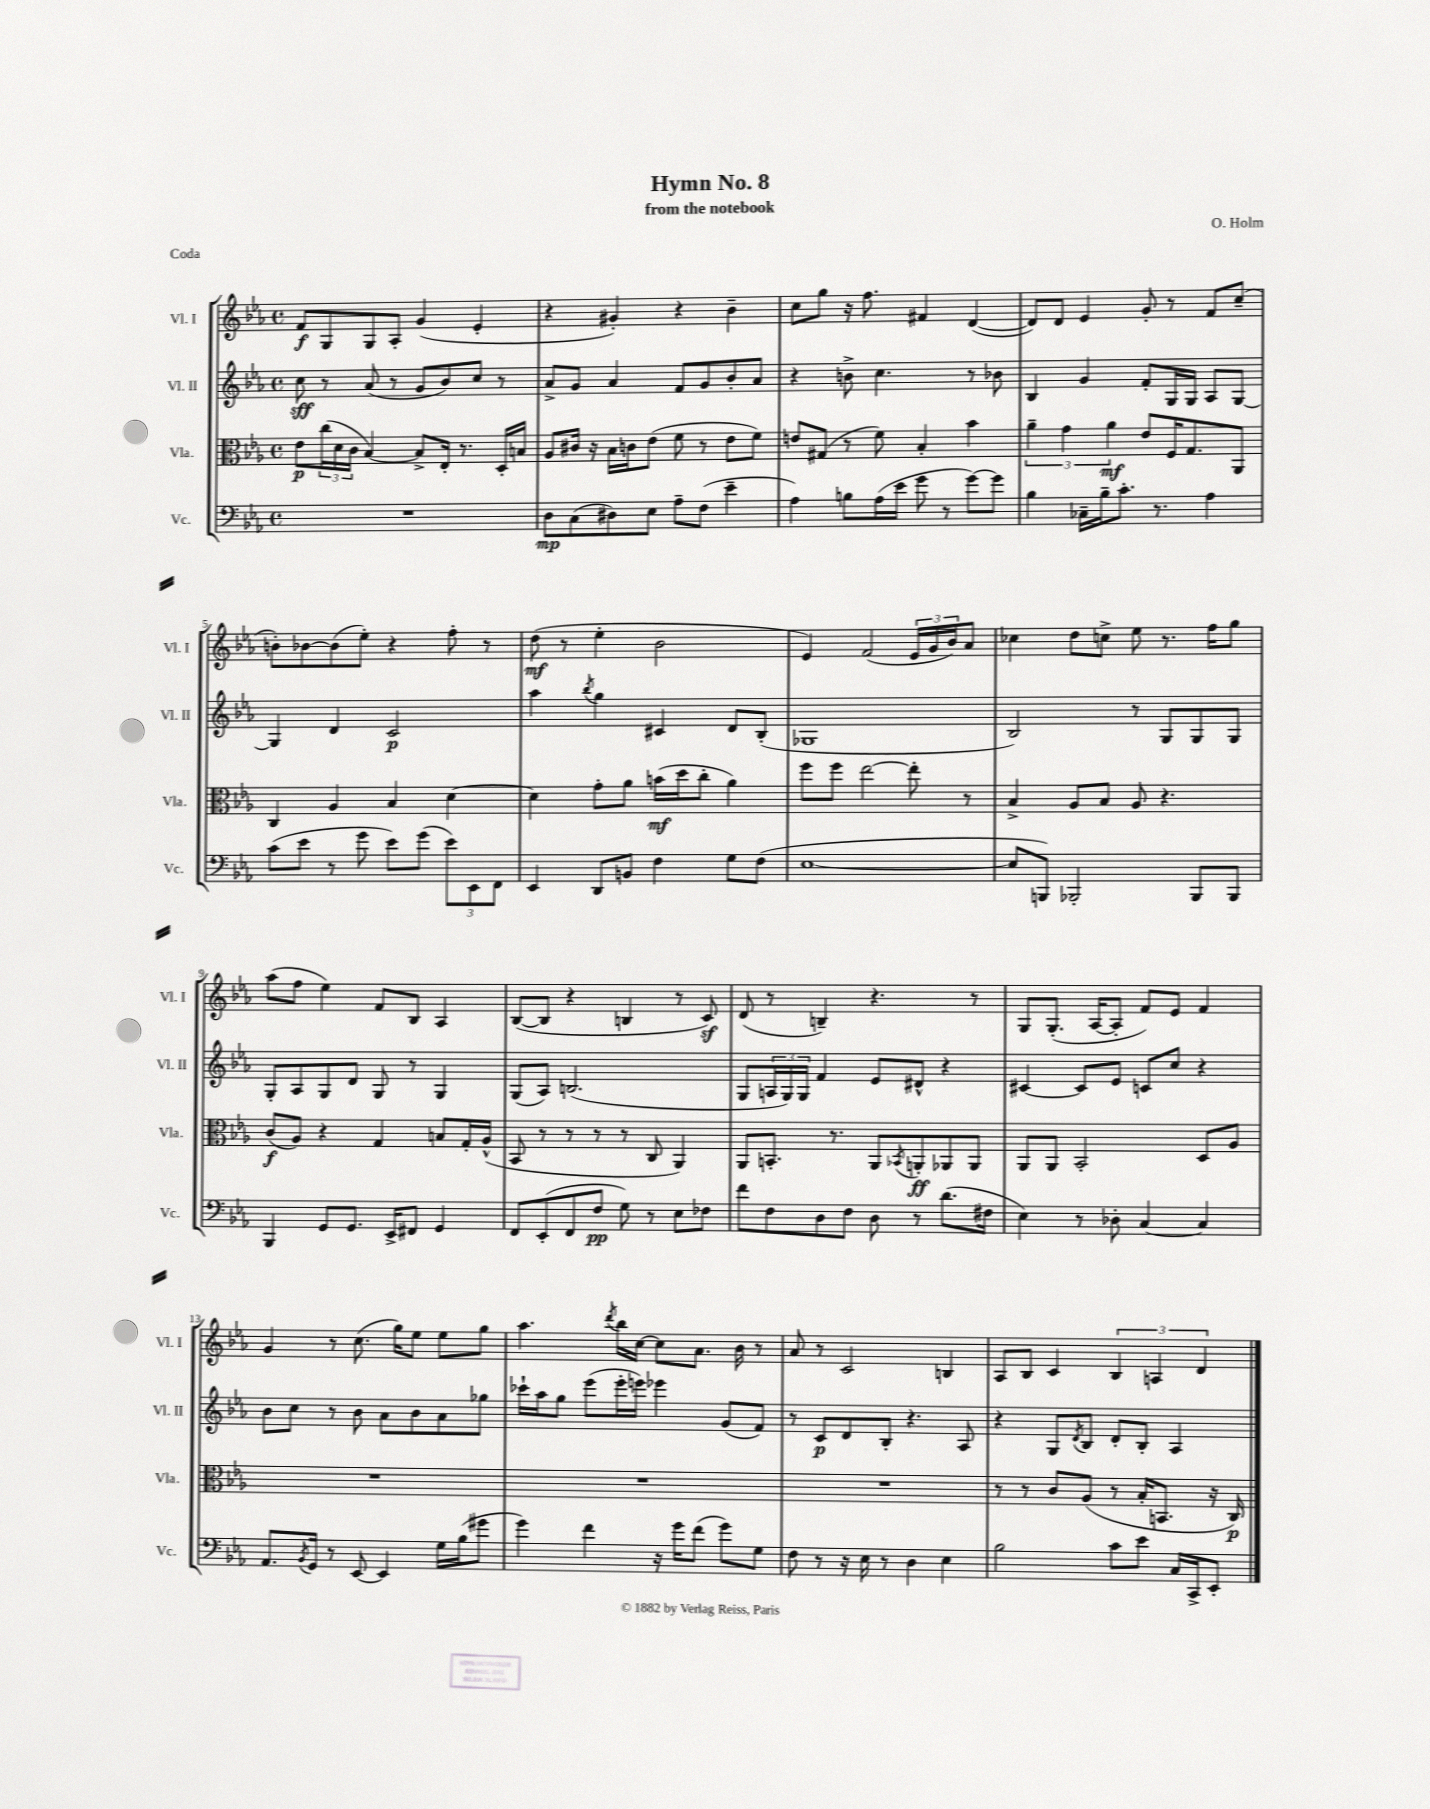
\header { title = "Hymn No. 8" composer = "O. Holm" subtitle = "from the notebook" piece = "Coda" }
<<
\new StaffGroup <<
\new Staff = "s0" \with { instrumentName = "Vl. I" shortInstrumentName = "Vl. I" } {
    \clef treble \key ees \major \defaultTimeSignature \time 4/4
    f'8\f g8 g8 aes8-. g'4( ees'4-. |
    r4 gis'4-.) r4 bes'4-- |
    c''8 g''8 r16 f''8. fis'4 d'4~( |
    d'8) d'8 ees'4 g'8-. r8 f'8 c''8--( |
    b'8-.) bes'8~ bes'8( ees''8-.) r4 f''8-. r8 |
    d''8\mf( r8 ees''4-. bes'2 |
    ees'4) f'2( \tuplet 3/2 { ees'16 g'16 bes'16) } aes'8 |
    ces''4 d''8 c''8-> ees''8 r8. f''16 g''8 |
    aes''8( f''8 ees''4) f'8 bes8 aes4 |
    bes8~( bes8 r4 b4 r8 c'8\sf) |
    d'8( r8 b4--) r4. r8 |
    g8 g8.-.( aes16~ aes8-. f'8) ees'8 f'4 |
    g'4 r8 c''8.( g''16) ees''8 ees''8 g''8 |
    aes''4. \acciaccatura { d'''8 } bes''16 c''16~ c''8 aes'8. bes'16 r8 |
    aes'8 r8 c'2 b4 |
    aes8 bes8 c'4 \tuplet 3/2 { bes4 a4 d'4 } \bar "|." |
}
\new Staff = "s1" \with { instrumentName = "Vl. II" shortInstrumentName = "Vl. II" } {
    \clef treble \key ees \major \defaultTimeSignature \time 4/4
    c''8\sff r8 aes'8( r8 g'8 bes'8) c''8 r8 |
    aes'8-> g'8 aes'4 f'8 g'8 bes'8-. aes'8 |
    r4 b'8-> c''4. r8 bes'8 |
    bes4 g'4 f'8-. g16 g16 aes8 g8~ |
    g4 d'4 c'2\p |
    aes''4 \acciaccatura { bes''8 } g''4 cis'4 d'8 bes8-.( |
    ges1 |
    bes2) r8 g8 g8 g8 |
    g8-. aes8 g8 d'8 g8 r8 g4 |
    g8( aes8) b2.( |
    g8 \tuplet 3/2 { a16 g16) g16 } f'4 ees'8 dis'8-^ r4 |
    cis'4~ cis'8 ees'8 c'8 c''8 r4 |
    bes'8 c''8 r8 bes'8 aes'8 bes'8 aes'8 ges''8 |
    ces'''16-! aes''16 g''8 ees'''8( ees'''16-. e'''16) ees'''4 g'8( f'8) |
    r8 c'8\p d'8 bes8-. r4. aes8 |
    r4 g8 \acciaccatura { d'8 } bes8 d'8-. bes8-. aes4 \bar "|." |
}
\new Staff = "s2" \with { instrumentName = "Vla." shortInstrumentName = "Vla." } {
    \clef alto \key ees \major \defaultTimeSignature \time 4/4
    ees'8\p \tuplet 3/2 { c''16( d'16 c'16 } bes4~) bes8-> ees16-. r8. d16-. b16 |
    aes8 cis'16 r16 bes16 c'16 ees'8( f'8 r8 ees'8 f'8) |
    e'8 gis8( r8 f'8) bes4-. bes'4 |
    \tuplet 3/2 { aes'4-- g'4 aes'4\mf } ees'8 f16 g8. aes,8 |
    c4 aes4 bes4 d'4~ |
    d'4 g'8-. aes'8 b'16\mf( d''16 c''8-. aes'4) |
    f''8 f''8 ees''2~ ees''8-. r8 |
    bes4-> aes8 bes8 aes8 r4. |
    c'8\f( aes8) r4 g4 b8 g16-. aes16-^( |
    bes,8 r8 r8 r8 r8 c8 aes,4) |
    aes,8 b,8.-. r8. aes,8 \acciaccatura { bes,8 } a,8-.\ff aes,8 aes,8 |
    aes,8 aes,8 bes,2-. d8 aes8 |
    R1 |
    R1 |
    R1 |
    r8 r8 c'8 aes8( r8 bes16-. b,8. r16 c16\p) \bar "|." |
}
\new Staff = "s3" \with { instrumentName = "Vc." shortInstrumentName = "Vc." } {
    \clef bass \key ees \major \defaultTimeSignature \time 4/4
    R1 |
    d8\mp c8( dis8) ees8 aes8-- f8( ees'4-- |
    aes4) b8 aes16( ees'16 g'8 r8 g'8~) g'8 |
    bes4 ces16-- bes16-- c'8.-. r8. aes4 |
    c'8( ees'8 r8 g'8 ees'8) g'8( \tuplet 3/2 { ees'8) ees,8 f,8 } |
    ees,4 d,8 b,8 f4 g8 f8( |
    ees1~ |
    ees8 b,,8) bes,,2-. bes,,8 bes,,8 |
    bes,,4 g,8 g,8. ees,16-> fis,8 g,4 |
    f,8 ees,8-.( f,8 f8\pp g8) r8 ees8 fes8 |
    f'8 f8 d8 f8 d8 r8 d'8.( fis16 |
    ees4) r8 des8-. c4~ c4 |
    aes,8. \acciaccatura { bes,8 } g,16 r8 ees,8~ ees,4 g16 bes16( gis'8 |
    g'4) f'4 r16 g'16 f'8( g'8) g8 |
    f8 r8 r16 ees16 r8 d4 ees4 |
    bes2 c'8 ees'8 c16 c,16-> ees,8-. \bar "|." |
}
>>
>>
